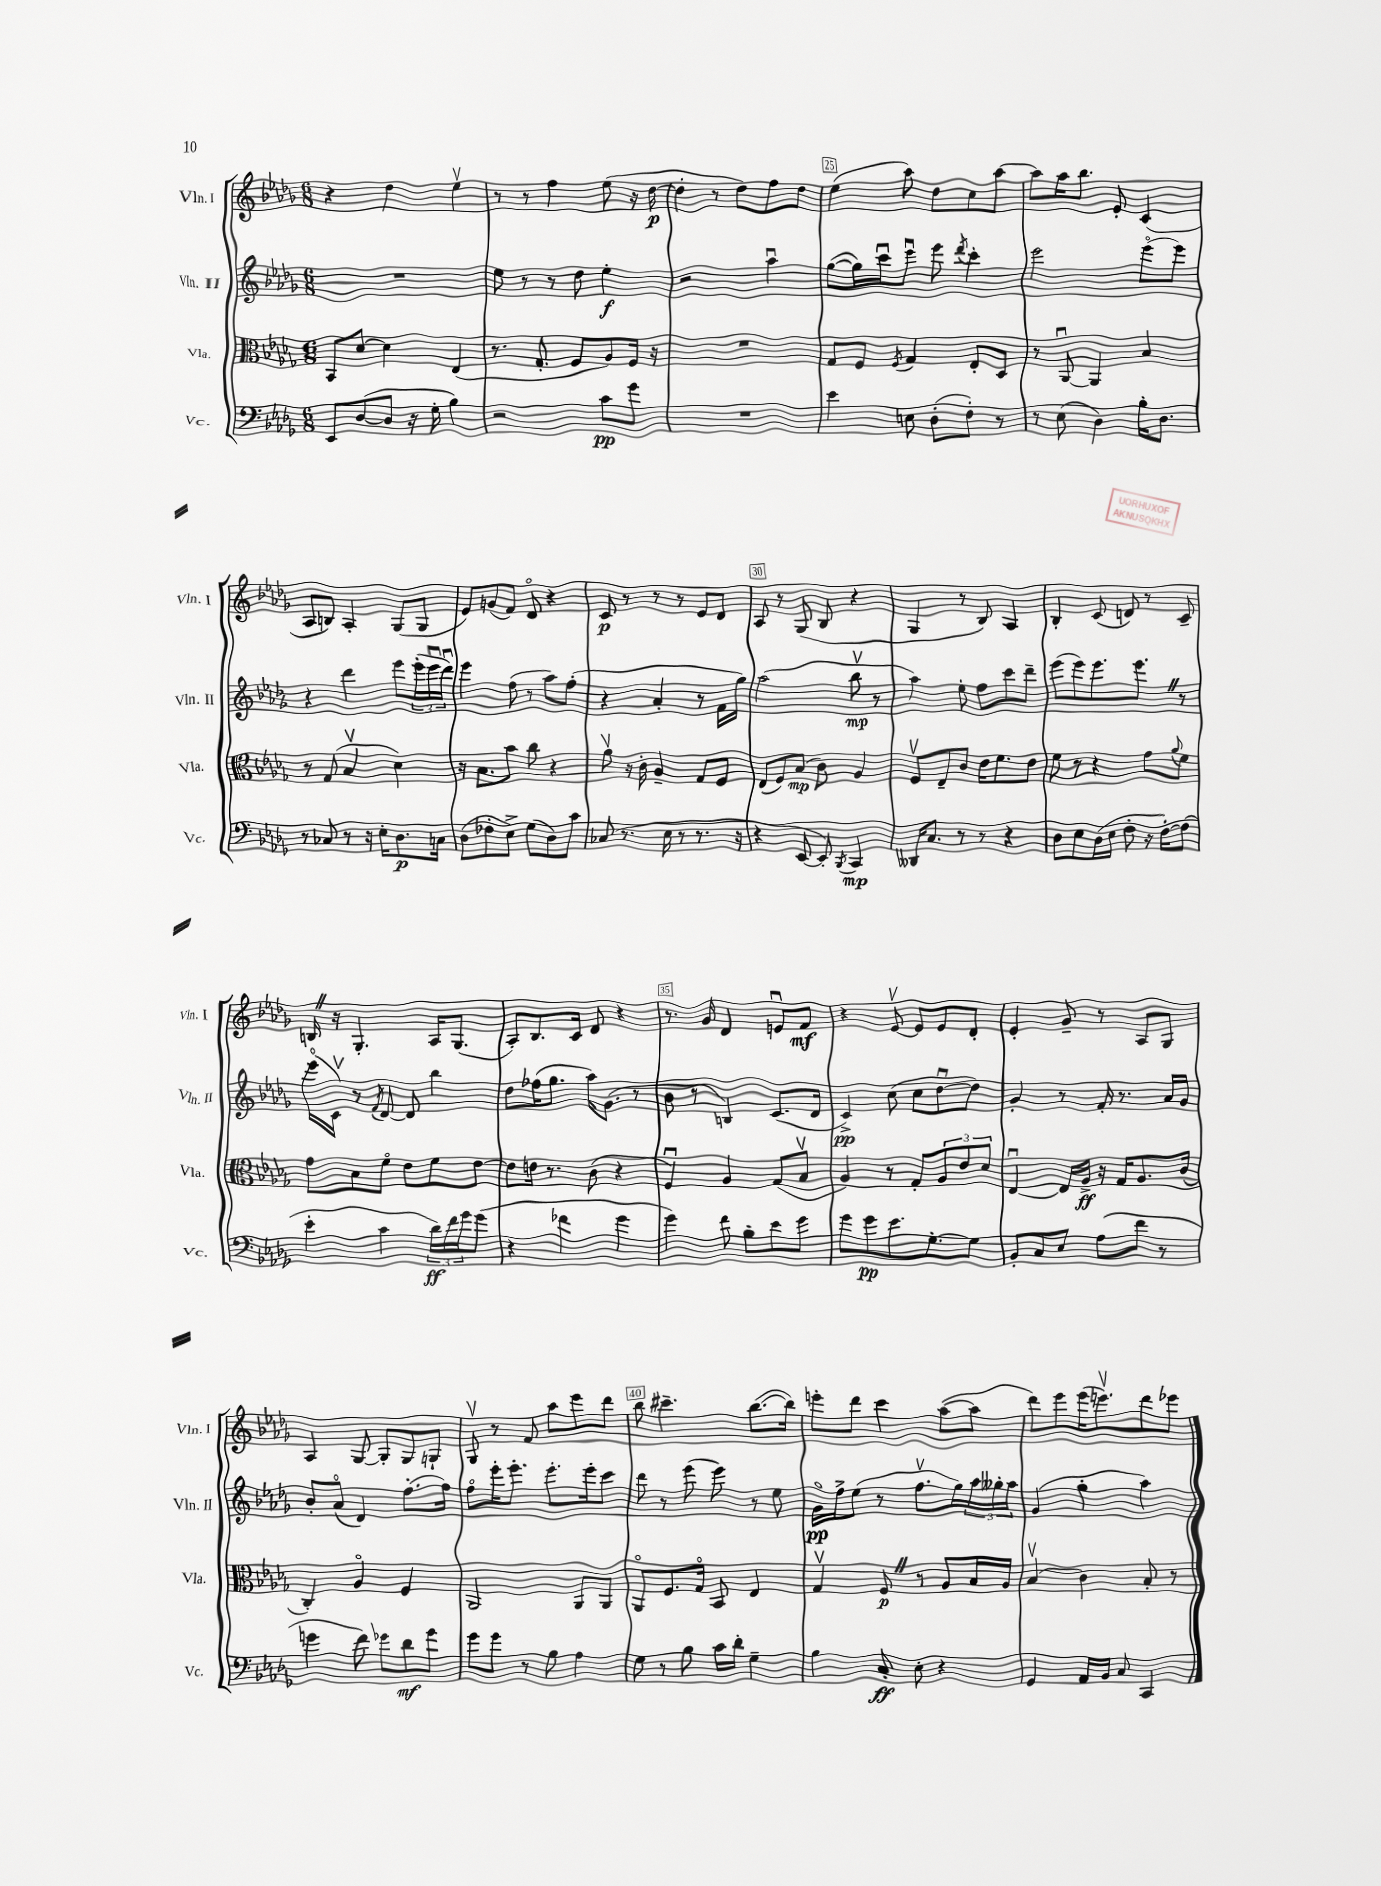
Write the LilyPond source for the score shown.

<<
\new StaffGroup <<
\new Staff = "s0" \with { instrumentName = "Vln. I" shortInstrumentName = "Vln. I" } {
    \clef treble \key des \major \numericTimeSignature \time 6/8
    r4 des''4 ees''4\upbow |
    r8 r8 f''4 ees''8( r16 des''16~\p |
    des''4-. r8 des''8) f''8 des''8 |
    ees''4( aes''8) des''8 c''8 aes''8~ |
    aes''8 aes''16 bes''8. ees'8-. c'4( |
    aes8 b8) aes4-. ges8( ges8 |
    ees'8) g'8( f'8) des'8\flageolet r4 |
    c'8\p r8 r8 r8 ees'8 des'8 |
    aes8 r8 ges8( bes8 r4 |
    ges4 r8 bes8) aes4 |
    bes4-. c'8( d'8) r8 c'8-- |
    b16 \once \override BreathingSign.text = \markup { \musicglyph "scripts.caesura.straight" } \breathe r16 ges4.-. aes16 ges8.( |
    aes8-.) bes8. c'16 des'8 r4 |
    r8. ges'16 des'4 e'8\downbow f'8\mf |
    r4 ees'8~\upbow ees'8 ees'8 des'8-. |
    ees'4-. ges'8-- r8 aes8 ges8 |
    aes4 ges8~ ges8-. ges8 g8-! |
    ges8\upbow r8 f'8 aes''8 ees'''8 des'''8 |
    bes''8 cis'''4.-- bes''8.~( bes''16) |
    e'''8-. des'''8 c'''4 aes''8~( aes''8 |
    des'''8) ees'''8 ees'''16( e'''8.\upbow) des'''8 ees'''8 \bar "|." |
}
\new Staff = "s1" \with { instrumentName = "Vln. II" shortInstrumentName = "Vln. II" } {
    \clef treble \key des \major \numericTimeSignature \time 6/8
    R2. |
    ees''8 r8 r8 des''8 ees''4-.\f |
    r2 aes''4\downbow |
    ges''8~( ges''16) c'''16\downbow ees'''8\downbow ees'''8 \acciaccatura { des'''8 } c'''4-. |
    ees'''2 ees'''8\flageolet( ees'''8) |
    r4 des'''4 ees'''8 \tuplet 3/2 { ees'''16-.( ees'''16\downbow des'''16\downbow) } |
    ees'''4 f''8( r8 aes''8) f''8-.( |
    r4 aes'4-. r8 f'16 ges''16) |
    aes''2( bes''8\upbow\mp r8 |
    aes''4) ees''8-. f''8 c'''8 des'''8-- |
    ees'''8( ees'''8) ees'''8. ees'''8. \once \override BreathingSign.text = \markup { \musicglyph "scripts.caesura.straight" } \breathe r8 |
    ees'''16\flageolet( c'16\upbow) r8 \acciaccatura { f'8 } des'8~ des'8 bes''4 |
    des''8 fes''16( ges''8. aes''16) ges'8.( r8 |
    bes'8 r8 b4) c'8.( des'16 |
    c'4->\pp) c''8( c''8 des''8~\downbow des''8) |
    ges'4-. r8 f'16-. r8. aes'16 ges'16 |
    bes'8-. aes'8\flageolet( des'4) f''8.~-. f''16 |
    f''8\flageolet ees'''16-. ees'''8.-. ees'''8.-. ees'''16-. c'''8 |
    des'''8 r8 ees'''8( ees'''8) r8 ees''8 |
    ges'16\flageolet\pp f''16-> ees''8( r8 f''8.\upbow ges''16) \tuplet 3/2 { aes''16 geses''16-. aes''16 } |
    ges'4( ges''4-. aes''4) \bar "|." |
}
\new Staff = "s2" \with { instrumentName = "Vla." shortInstrumentName = "Vla." } {
    \clef alto \key des \major \numericTimeSignature \time 6/8
    bes,8 des'8~ des'4 ees4( |
    r8. ges8.-. f8 aes8) f16 r16 |
    R2. |
    ges8 f8 \acciaccatura { f8 } ges4 ees8-. des8 |
    r8 aes,8~\downbow aes,4 bes4 |
    r8 ges8( bes4\upbow des'4) |
    r16 bes8. bes'8 c''8 r4 |
    aes'8\upbow r16 c'16-. aes4-- ges8 f8 |
    ees8( f8) bes8\mp( c'8) aes4 |
    f8\upbow ees8-- c'8 ees'16 f'8. ees'8 |
    f'8 r8 r4 ges'8 \appoggiatura { aes'8 } f'8 |
    ges'8 bes8 f'8\flageolet ees'8 f'8 ees'8~ |
    ees'8 e'16 r8. c'8( r4 |
    f4\downbow) aes4 ges8( bes8\upbow |
    aes4) r8 ges8-. \tuplet 3/2 { aes8 ees'8 des'8 } |
    ees4~\downbow ees16 aes16->\ff r16 ges16 aes8. c'16( |
    c4-.) aes4\flageolet f4 |
    aes,2 aes,8 aes,8 |
    aes,8\flageolet f8. ges16\flageolet bes,8 ees4 |
    ges4\upbow f8\p \once \override BreathingSign.text = \markup { \musicglyph "scripts.caesura.straight" } \breathe r8 aes8 bes16 aes16 |
    bes4\upbow( c'4) bes8-. r8 \bar "|." |
}
\new Staff = "s3" \with { instrumentName = "Vc." shortInstrumentName = "Vc." } {
    \clef bass \key des \major \numericTimeSignature \time 6/8
    ees,8 des8~( des8 r16 ges16-. bes4) |
    r2 c'8\pp ges'8 |
    R2. |
    ees'4 e8 des8-.( f8-.) r8 |
    r8 ees8( des4) bes16-. des8. |
    r8 ces8 r8 r16 ees16-. des8.\p c16 |
    des8( fes8-. ees8->) ges8( des8) c'8 |
    ces8( r8. ees16 r8 r8. r16 |
    r4 ees,8~ ees,8-.) \acciaccatura { bes,,8 } c,4\mp |
    deses,16 c8. r8 r8 r4 |
    des8 ees8 des16( ees16 f8-. r16 f16~-.) f8( |
    ees'4-. c'4 \tuplet 3/2 { des'16\ff) f'16 ges'16 } ges'8( |
    r4 fes'4 ges'4 |
    ges'4) f'8 bes8-. ees'8 ges'8 |
    ges'8 ges'8\pp ees'8. ges8.~-. ges8 |
    bes,8-. c8 ees8 aes8( f'8 r8 |
    g'4 f'8) ges'8 des'8\mf ges'8 |
    ges'8 ges'8 r8 bes8 aes4 |
    ges8 r8 bes8 c'16 des'16-. ges4-- |
    bes4 c8-.\ff ees8-. r4 |
    ges,4 aes,16 bes,16 c8 c,4 \bar "|." |
}
>>
>>
\layout { \context { \Score currentBarNumber = #22 \override BarNumber.break-visibility = ##(#f #t #t) barNumberVisibility = #(every-nth-bar-number-visible 5) \override BarNumber.stencil = #(make-stencil-boxer 0.1 0.3 ly:text-interface::print) } }
